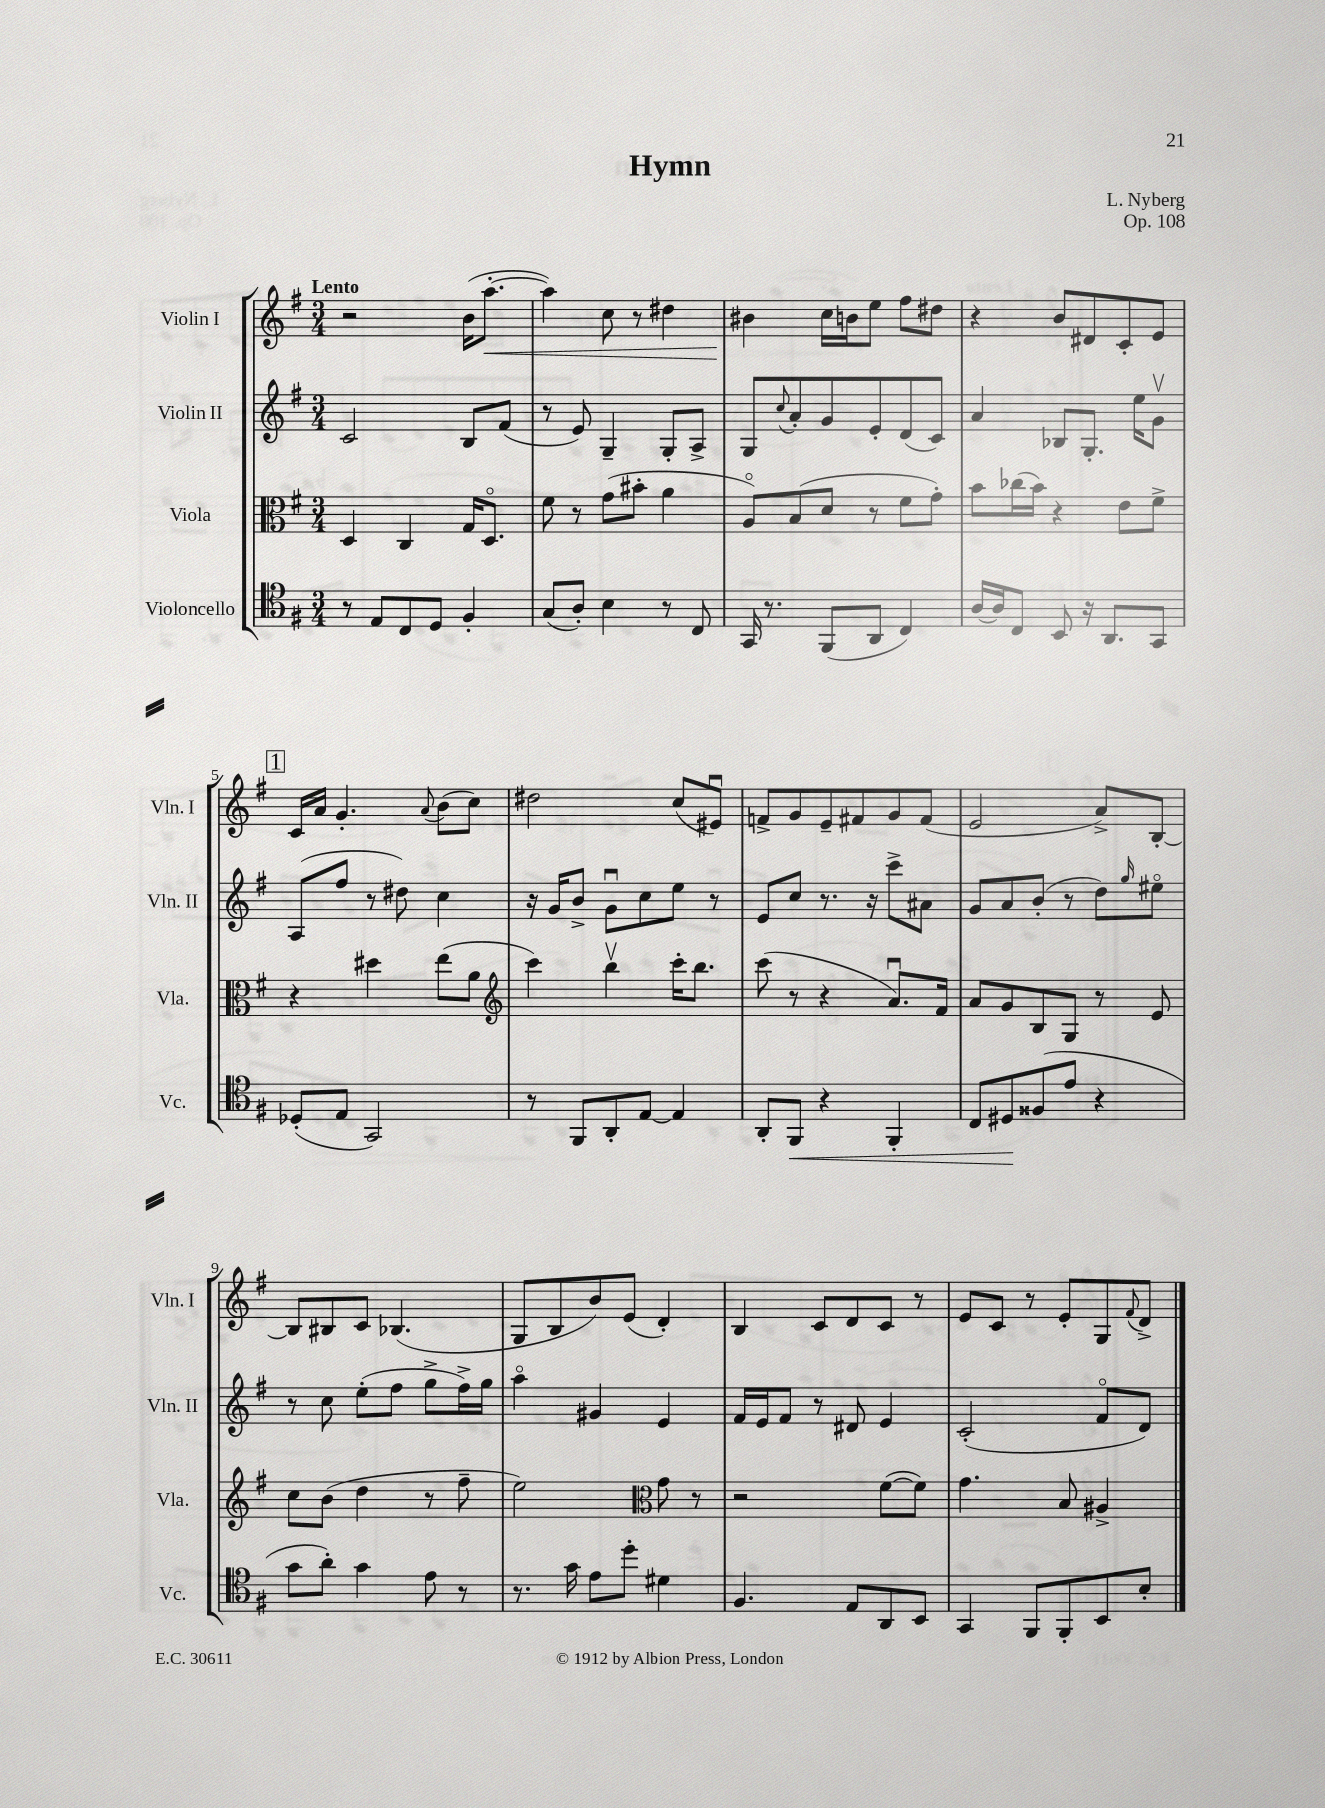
\header { title = "Hymn" composer = "L. Nyberg" opus = "Op. 108" }
<<
\new StaffGroup <<
\new Staff = "s0" \with { instrumentName = "Violin I" shortInstrumentName = "Vln. I" } {
    \clef treble \key g \major \numericTimeSignature \time 3/4 \tempo "Lento"
    r2 b'16( a''8.~-.\< |
    a''4) c''8 r8 dis''4 |
    bis'4\! c''16 b'16 e''8 fis''8 dis''8 |
    r4 b'8 dis'8 c'8-. e'8 |
    \mark \markup { \box "1" } c'16 a'16 g'4.-. \appoggiatura { a'8 } b'8( c''8) |
    dis''2 c''8( eis'8\downbow) |
    f'8-> g'8 e'8-- fis'8 g'8 fis'8( |
    e'2 a'8->) b8~-. |
    b8 bis8 c'8 bes4.( |
    g8 b8 b'8) e'8( d'4-.) |
    b4 c'8 d'8 c'8 r8 |
    e'8 c'8 r8 e'8-. g8 \appoggiatura { fis'8 } d'8-> \bar "|." |
}
\new Staff = "s1" \with { instrumentName = "Violin II" shortInstrumentName = "Vln. II" } {
    \clef treble \key g \major \numericTimeSignature \time 3/4
    c'2 b8 fis'8( |
    r8 e'8) g4-- g8-. a8-> |
    g8 \appoggiatura { c''8 } a'8-. g'8 e'8-. d'8( c'8) |
    a'4 bes8 g8.-. e''16 g'8\upbow |
    \mark \markup { \box "1" } a8( fis''8 r8 dis''8) c''4 |
    r16 g'16 b'8-> g'8\downbow c''8 e''8 r8 |
    e'8 c''8 r8. r16 c'''8-> ais'8 |
    g'8 a'8 b'8-.( r8 d''8) \grace { g''16 } eis''8\flageolet |
    r8 c''8 e''8-.( fis''8 g''8-> fis''16->) g''16 |
    a''4\flageolet gis'4 e'4 |
    fis'16 e'16 fis'8 r8 dis'8 e'4 |
    c'2-.( fis'8\flageolet d'8) \bar "|." |
}
\new Staff = "s2" \with { instrumentName = "Viola" shortInstrumentName = "Vla." } {
    \clef alto \key g \major \numericTimeSignature \time 3/4
    d4 c4 g16 d8.\flageolet |
    fis'8 r8 g'8( bis'8-. a'4 |
    a8\flageolet) b8( d'8 r8 fis'8 g'8-.) |
    b'8 ces''16( b'16) r4 e'8 fis'8-> |
    \mark \markup { \box "1" } r4 dis''4 e''8( a'8 |
    \clef treble c'''4) b''4\upbow c'''16-. b''8. |
    c'''8( r8 r4 a'8.\downbow) fis'16 |
    a'8 g'8 b8 g8 r8 e'8 |
    c''8 b'8( d''4 r8 fis''8-- |
    e''2) \clef alto g'8 r8 |
    r2 fis'8~( fis'8) |
    g'4. b8 ais4-> \bar "|." |
}
\new Staff = "s3" \with { instrumentName = "Violoncello" shortInstrumentName = "Vc." } {
    \clef tenor \key g \major \numericTimeSignature \time 3/4
    r8 e8 c8 d8 fis4-. |
    g8( a8-.) b4 r8 c8 |
    g,16 r8. fis,8( a,8 c4) |
    a16~ a16 c8 b,8 r16 a,8. g,8 |
    \mark \markup { \box "1" } des8-.( e8 g,2) |
    r8 fis,8 a,8-. e8~ e4 |
    a,8-. fis,8\< r4 fis,4-. |
    c8 dis8\! fisis8( e'8 r4 |
    g'8 a'8-.) g'4 e'8 r8 |
    r8. g'16 e'8 d''8-. dis'4 |
    fis4. e8 a,8 b,8 |
    g,4 fis,8 fis,8-. b,8 b8-. \bar "|." |
}
>>
>>
